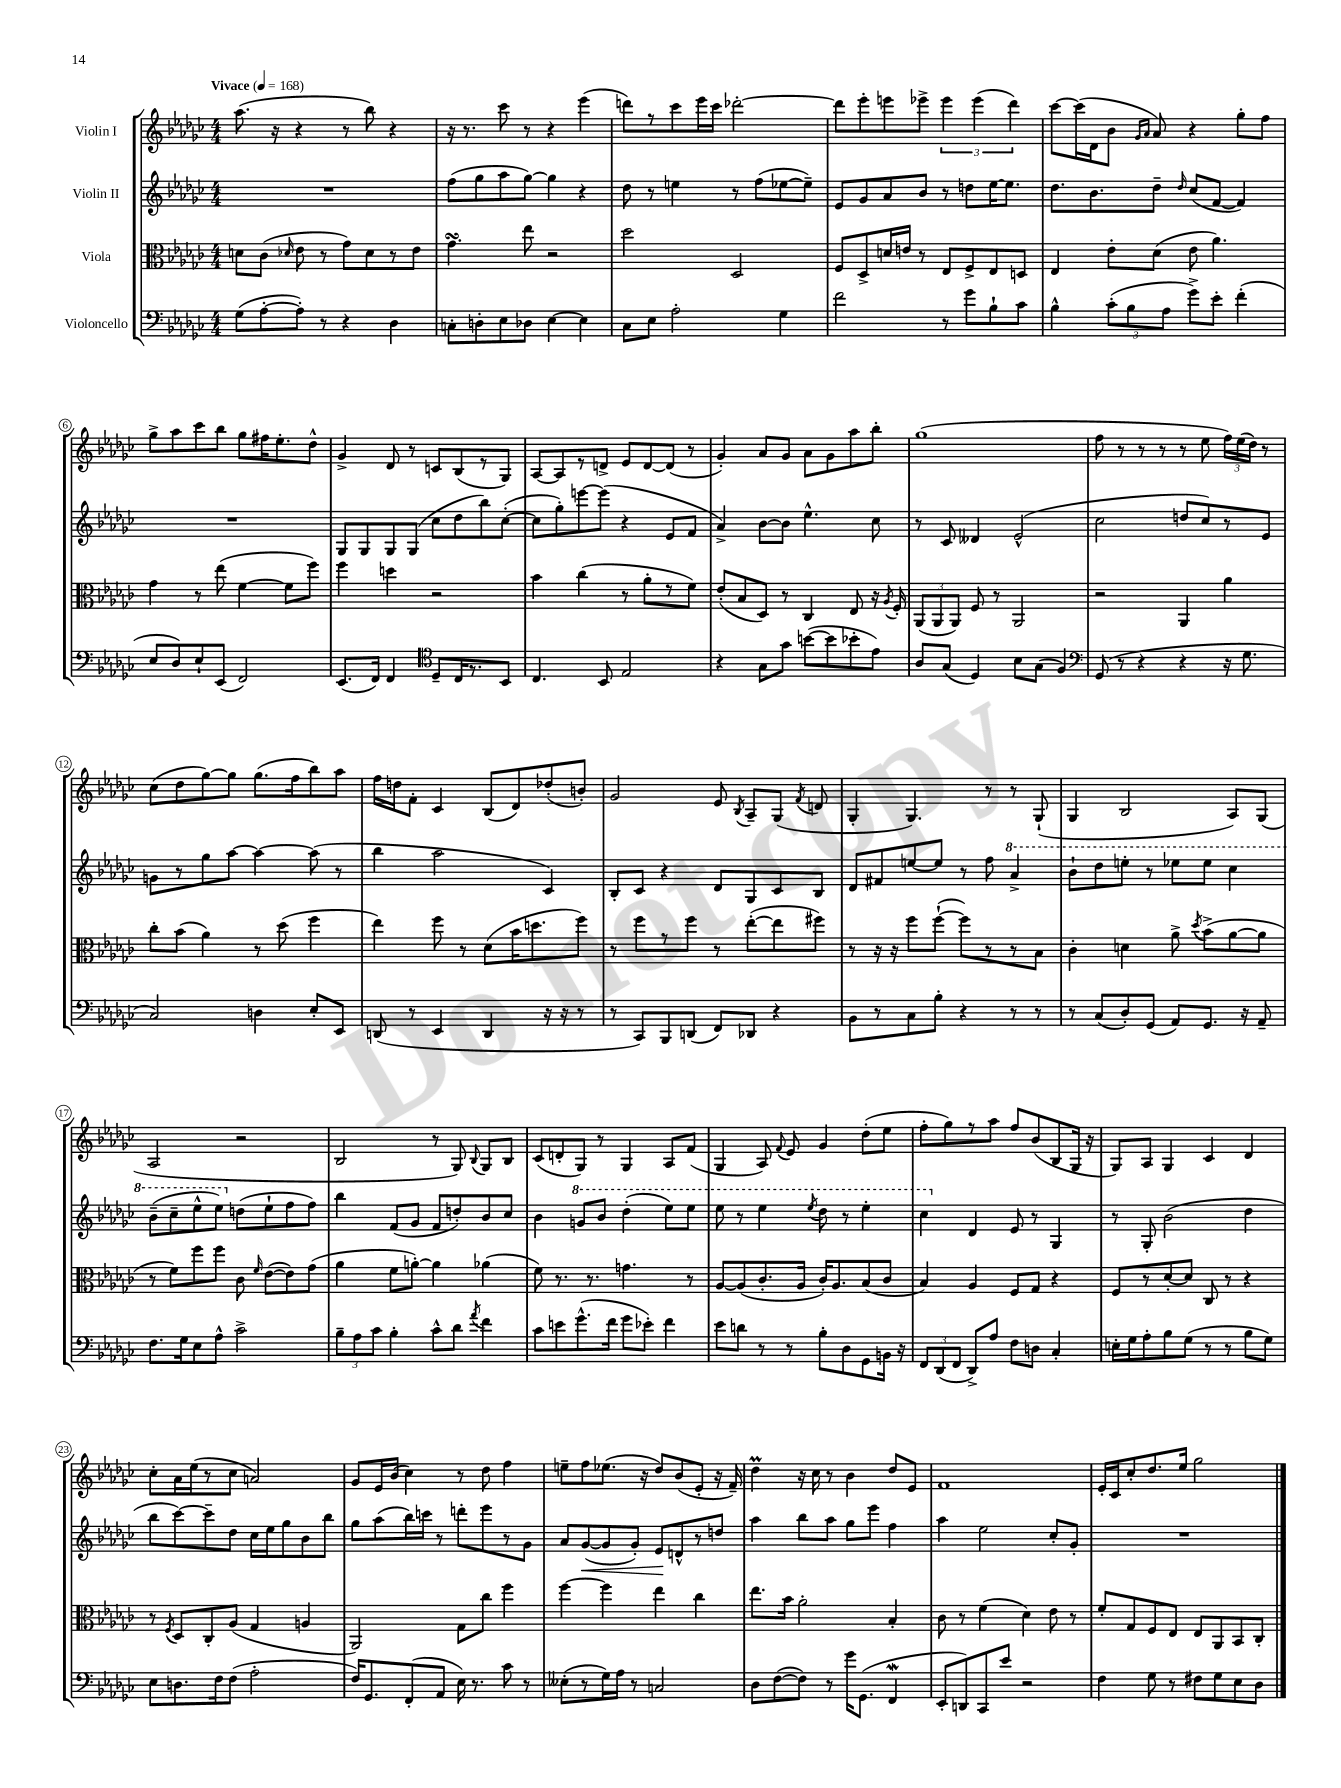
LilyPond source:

<<
\new StaffGroup <<
\new Staff = "s0" \with { instrumentName = "Violin I" } {
    \clef treble \key ges \major \numericTimeSignature \time 4/4 \tempo "Vivace" 4 = 168
    \autoBeamOff aes''8.( r16 r4 r8 bes''8) r4 |
    r16 r8. ces'''8 r8 r4 ees'''4( |
    d'''8[) r8 ces'''8 ees'''16 ces'''16] des'''2~-. |
    des'''8[ ees'''8-. e'''8 ees'''8]-> \tuplet 3/2 { ees'''4 ees'''4( des'''4) } |
    ces'''8[~ ces'''16( des'16 bes'8] \grace { ges'16[ aes'16] } aes'8) r4 ges''8[-. f''8] |
    ges''8[-> aes''8 ces'''8 bes''8] ges''8[ fis''16 ees''8.-. des''8]-^ |
    ges'4-> des'8 r8 c'8[ bes8( r8 ges8]) |
    aes8[~ aes8 r8 d'8]-> ees'8[ d'8~ d'8]( r8 |
    ges'4-.) aes'8[ ges'8] aes'8[ ges'8 aes''8 bes''8]-. |
    ges''1( |
    f''8 r8 r8 r8 r8 ees''8 \tuplet 3/2 { f''16[) ees''16( des''16]) } r8 |
    ces''8[( des''8 ges''8~) ges''8] ges''8.[( f''16 bes''8) aes''8] |
    f''16[ d''16 f'8]-. ces'4 bes8[( des'8) des''8-.( b'8]-.) |
    ges'2 ees'8 \acciaccatura { bes8 } aes8[-- ges8]( \acciaccatura { f'8 } d'8 |
    ges4-. ges4.) r8 r8 ges8-!( |
    ges4 bes2 aes8[) ges8]( |
    aes2 r2 |
    bes2 r8 ges8) \appoggiatura { bes8 } ges8[ bes8] |
    ces'8[( d'8-. ges8]) r8 ges4 aes8[ f'8]( |
    ges4 aes8) \appoggiatura { f'8 } ees'8 ges'4 des''8[-.( ees''8] |
    f''8[-. ges''8) r8 aes''8] f''8[ bes'8( bes8 ges16] r16 |
    ges8[) aes8] ges4 ces'4 des'4 |
    ces''8[-. aes'16 ees''16( r8 ces''8] a'2) |
    ges'8[ ees'16 bes'16]( ces''4) r8 des''8 f''4 |
    e''8[-- f''8 ees''8.]( r16 des''8[) bes'8( ees'8]-. r16 f'16--) |
    des''4\prall r16 ces''16 r8 bes'4 des''8[ ees'8] |
    f'1 |
    ees'16[-. ces'16 ces''8-. des''8. ees''16] ges''2 \bar "|." |
}
\new Staff = "s1" \with { instrumentName = "Violin II" } {
    \clef treble \key ges \major \numericTimeSignature \time 4/4
    \autoBeamOff R1 |
    f''8[( ges''8 aes''8 ges''8]~) ges''4 r4 |
    des''8 r8 e''4 r8 f''8[( ees''8~ ees''8]--) |
    ees'8[ ges'8 aes'8 bes'8] r8 d''8[ ees''16~ ees''8.] |
    des''8.[ bes'8. des''8]-- \grace { des''16 } ces''8[( f'8]~ f'4) |
    R1 |
    ges8[ ges8 ges8 ges8]( ces''8[ des''8 bes''8) ces''8]~-.( |
    ces''8[ ges''8-.) e'''8~ e'''8]( r4 ees'8[ f'8] |
    aes'4->) bes'8[~ bes'8] ees''4.-^ ces''8 |
    r8 ces'8 deses'4 ees'2-^( |
    ces''2 d''8[ ces''8) r8 ees'8] |
    g'8[ r8 ges''8 aes''8]~ aes''4~ aes''8( r8 |
    bes''4 aes''2 ces'4) |
    bes8[-. ces'8] r4 des'8[ ges8 ces'8 bes8] |
    des'8[ fis'8 e''8~ e''8] r8 f''8 \ottava #1 aes''4-> |
    bes''8[-! des'''8 e'''8]-. r8 ees'''8[ ees'''8] ces'''4 |
    bes''8[--( ces'''8-- ees'''8-^ ees'''8]) \ottava #0 d''8[( ees''8-! f''8 f''8]) |
    bes''4 f'8[( ges'8] f'8[ d''8-.) bes'8 ces''8] |
    bes'4 \ottava #1 g''8[ bes''8] des'''4-.( ees'''8[) ees'''8] |
    ees'''8 r8 ees'''4 \acciaccatura { ees'''8 } des'''8 r8 ees'''4-. |
    ces'''4 \ottava #0 des'4 ees'8 r8 ges4 |
    r8 ges8-. bes'2( des''4 |
    bes''8[ ces'''8~) ces'''8-- des''8] ces''16[ ees''16 ges''8 bes'8 bes''8] |
    ges''8[ aes''8( bes''16) c'''16] r8 d'''8[-. ees'''8 r8 ges'8] |
    aes'8[ ges'8~\<( ges'8 ges'8]-.) ees'8[\! d'8-^ r8 d''8] |
    aes''4 bes''8[ aes''8] ges''8[ ees'''8] f''4 |
    aes''4 ees''2 ces''8[-. ges'8]-. |
    R1 \bar "|." |
}
\new Staff = "s2" \with { instrumentName = "Viola" } {
    \clef alto \key ges \major \numericTimeSignature \time 4/4
    \autoBeamOff d'8[ ces'8]( \grace { des'16 } ees'8 r8 ges'8[) des'8 r8 ees'8] |
    ges'4.\turn ees''8 r2 |
    des''2 des2 |
    f8[ des8-> d'16 e'16] r8 ees8[ f8-> ees8 d8] |
    ees4 ees'8[-. des'8]( ees'8 aes'4.) |
    ges'4 r8 ees''8( f'4~ f'8[ f''8]) |
    f''4 d''4 r2 |
    bes'4 ces''4( r8 aes'8[-. r8 f'8]) |
    ees'8[-.( bes8 des8]) r8 ces4 ees8 r16 \acciaccatura { aes8 } f16-. |
    \tuplet 3/2 { aes,8[( aes,8 aes,8]) } f8 r8 aes,2 |
    r2 aes,4 aes'4 |
    ces''8[-. bes'8]( aes'4) r8 des''8( f''4 |
    ees''4) f''8 r8 des'8[( bes'16 d''8. f''8]) |
    r8 f''8[ r8 f''8] r8 ees''8[~-.( ees''8 fis''8]) |
    r8 r16 r16 f''8[ f''8]~-!( f''8[) r8 r8 bes8] |
    ces'4-. d'4 aes'8-> \acciaccatura { des''8 } bes'8[->( aes'8~ aes'8] |
    r8 f'8[) f''8 f''8] ces'8 \grace { f'16 } ees'8[~( ees'8) ges'8]( |
    aes'4 f'8[ a'8]~-.) a'4 aes'4( |
    f'8) r8. r8. g'4. r8 |
    aes8[~ aes8( ces'8.-. aes16] ces'16[-.) aes8. bes8( ces'8] |
    bes4) aes4 f8[ ges8] r4 |
    f8[ r8 des'8~-. des'8] ces8 r8 r4 |
    r8 \acciaccatura { f8 } des8[ ces8-. aes8]( ges4 a4 |
    aes,2) ges8[ ces''8] f''4 |
    f''4~ f''4 ees''4 ces''4 |
    ees''8.[ bes'16] aes'2-. bes4-. |
    ces'8 r8 f'4( des'4) ees'8 r8 |
    f'8[-. ges8 f8 ees8] ees8[ aes,8 bes,8 ces8]-. \bar "|." |
}
\new Staff = "s3" \with { instrumentName = "Violoncello" } {
    \clef bass \key ges \major \numericTimeSignature \time 4/4
    \autoBeamOff ges8[( aes8~-. aes8]-.) r8 r4 des4 |
    c8[-. d8-. ees8 des8] ees4~ ees4 |
    ces8[ ees8] aes2-. ges4 |
    f'2 r8 ges'8[ bes8-! ces'8] |
    bes4-^ \tuplet 3/2 { ces'8[-.( bes8 aes8] } ges'8[->) ees'8]-. f'4-.( |
    ees8[ des8) ees8-! ees,8]( f,2) |
    ees,8.[( f,16]) f,4 \clef tenor des8[-- ces16 r8. bes,8] |
    ces4. bes,8 ees2 |
    r4 ges8[ ges'8] b'8[~( b'8 bes'8-. ees'8]) |
    aes8[ ges8]( des4) bes8[ ges8]( f4) |
    \clef bass ges,8( r8 r4 r4 r16 ges8. |
    ces2) d4 ees8[-. ees,8] |
    d,8( r8 ees,4 d,4 r16 r16 r8 |
    r8 ces,8[) bes,,8 d,8]( f,8[) des,8] r4 |
    bes,8[ r8 ces8 bes8]-. r4 r8 r8 |
    r8 ces8[( des8-.) ges,8]( aes,8[) ges,8.] r16 aes,8-- |
    f8.[ ges16 ees8 aes8]-^ ces'2-> |
    \tuplet 3/2 { bes8[-- aes8 ces'8] } bes4-. ces'8[-^ des'8] \acciaccatura { aes'8 } f'4 |
    ces'8[ e'8 ges'8.-^( f'16] ges'8[ ees'8]-.) f'4 |
    ees'8[ d'8] r8 r8 bes8[-. des8 ges,8 b,16] r16 |
    \tuplet 3/2 { f,8[ des,8( f,8] } des,8[->) aes8] f8[ d8] ces4-. |
    e16[-. ges16 aes8-. bes8 ges8]( r8 r8 bes8[ ges8]) |
    ees8[ d8. f16 f8]( aes2-. |
    f16[) ges,8. f,8-.( aes,8] ees16) r8. ces'8 r8 |
    eeses8[-.( r8 ges16) aes16] r8 c2 |
    des8[ f8~( f8]) r8 ges'16[ ges,8.]( f,4\mordent |
    ees,8[-. d,8) ces,8 ees'8] r2 |
    f4 ges8 r8 fis8[ ges8 ees8 des8] \bar "|." |
}
>>
>>
\layout { \context { \Score \override BarNumber.stencil = #(make-stencil-circler 0.1 0.3 ly:text-interface::print) } }
